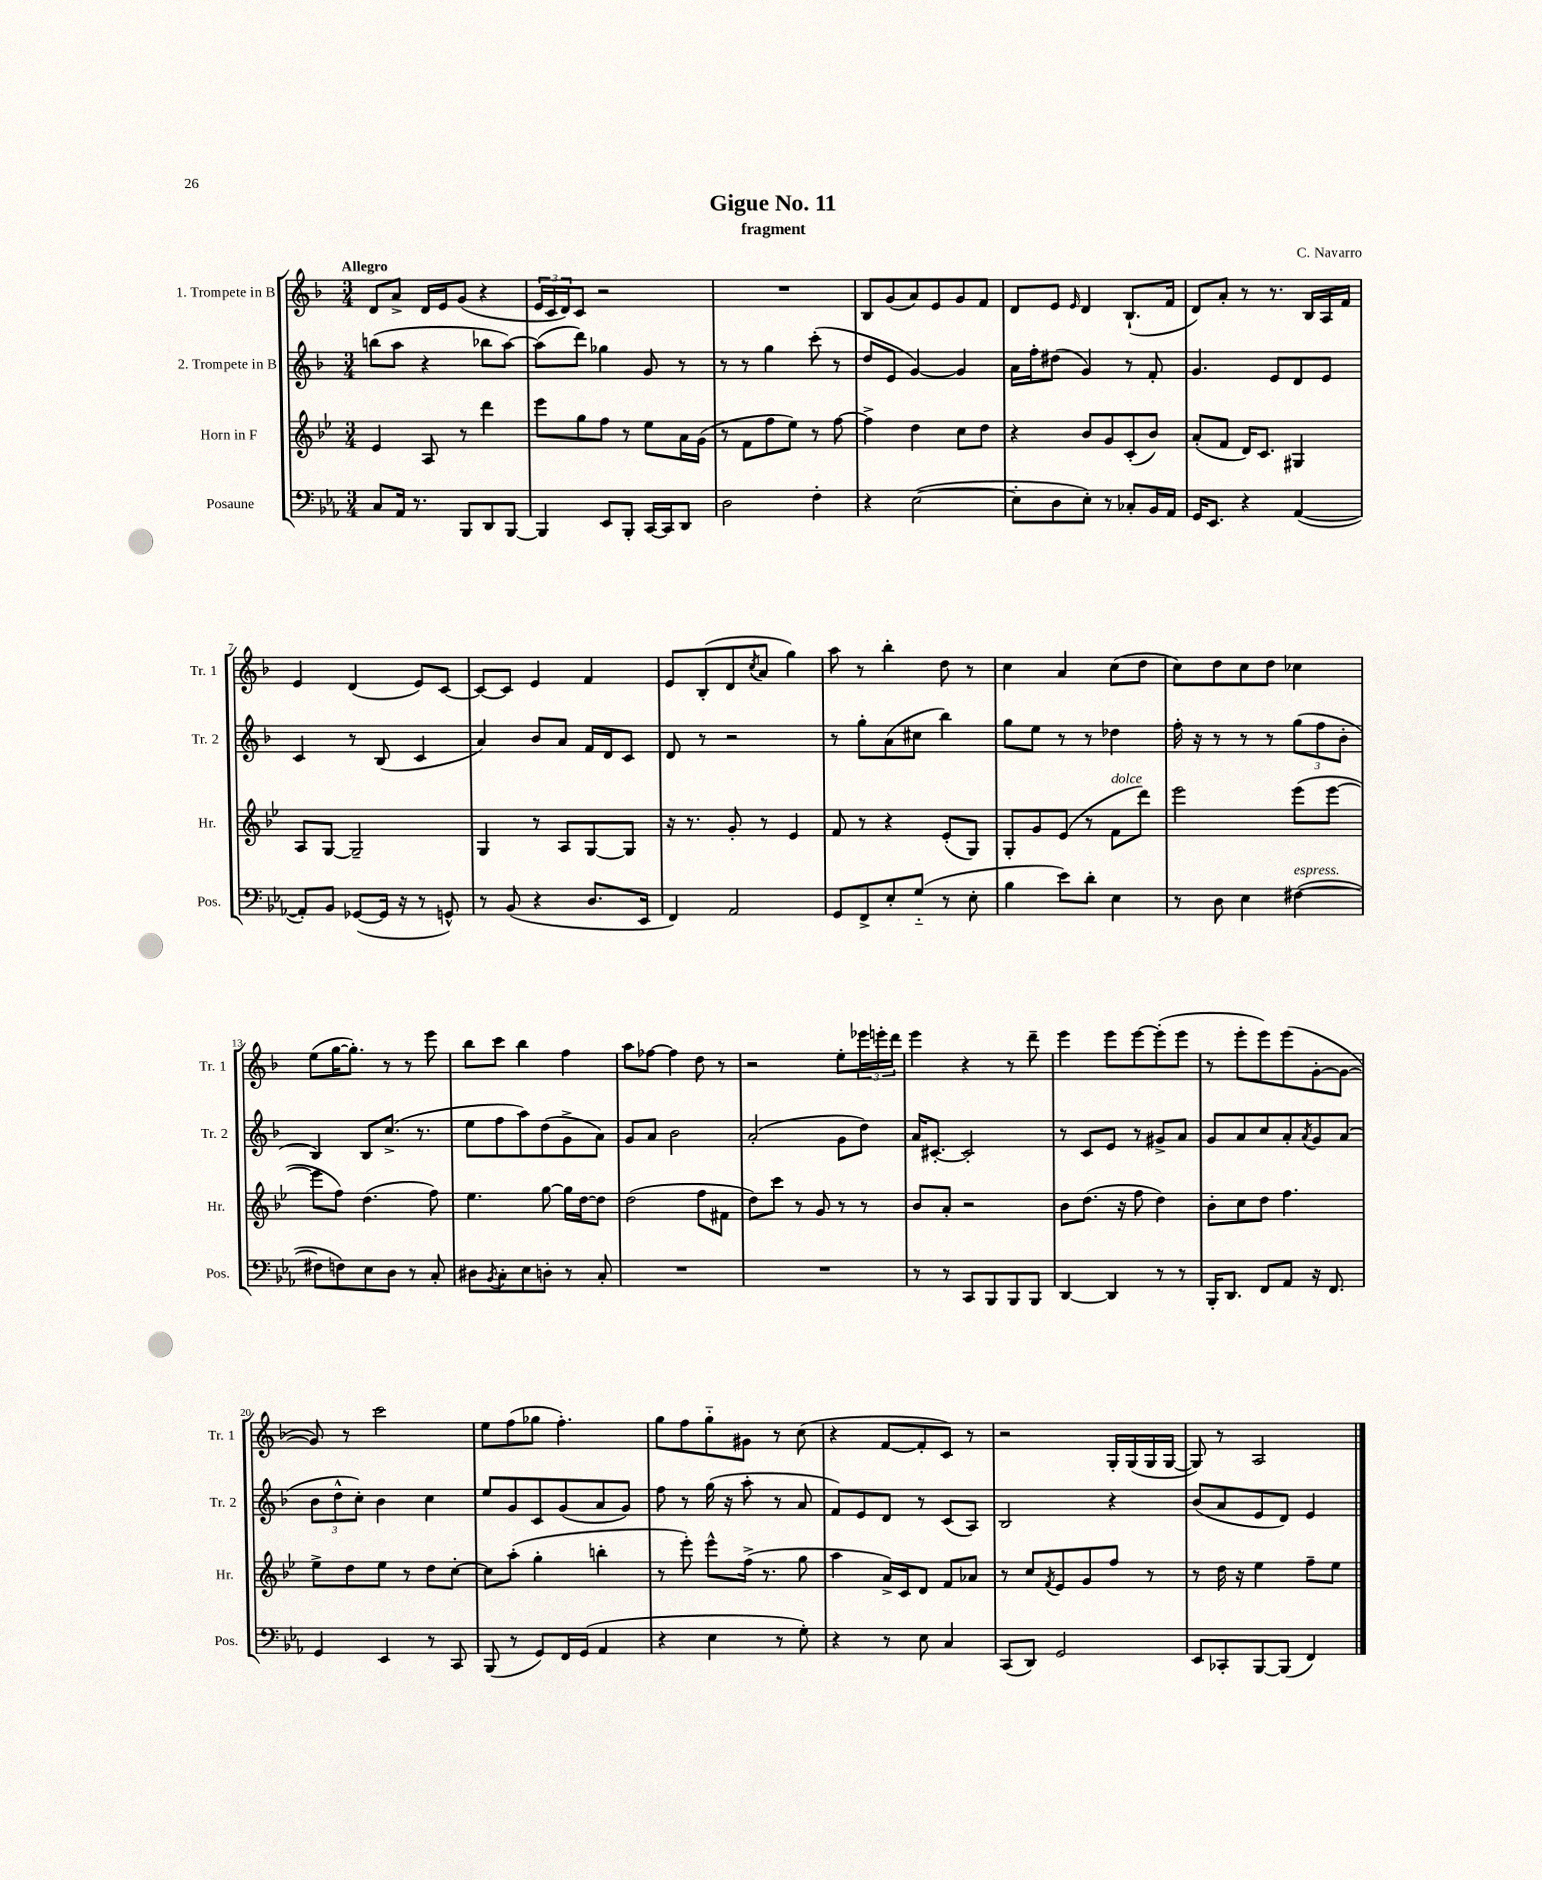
\header { title = "Gigue No. 11" composer = "C. Navarro" subtitle = "fragment" }
<<
\new StaffGroup <<
\new Staff = "s0" \with { instrumentName = "1. Trompete in B" shortInstrumentName = "Tr. 1" } {
    \clef treble \key f \major \numericTimeSignature \time 3/4 \tempo "Allegro"
    d'8 a'8-> d'16 e'16 g'8( r4 |
    \tuplet 3/2 { e'16 c'16 d'16) } c'8 r2 |
    R2. |
    bes8 g'8( a'8) e'8 g'8 f'8 |
    d'8 e'8 \grace { e'16 } d'4 bes8.-!( f'16 |
    d'8) a'8-. r8 r8. bes16 a16 f'16 |
    e'4 d'4( e'8) c'8~ |
    c'8~ c'8 e'4 f'4 |
    e'8 bes8-.( d'8 \acciaccatura { c''8 } a'8 g''4) |
    a''8 r8 bes''4-. d''8 r8 |
    c''4 a'4 c''8( d''8 |
    c''8) d''8 c''8 d''8 ces''4 |
    e''8( g''16~ g''8.-.) r8 r8 e'''8 |
    bes''8 c'''8 bes''4 f''4 |
    a''8 fes''8~ fes''4 d''8 r8 |
    r2 e''8-. \tuplet 3/2 { ees'''16 e'''16-. d'''16 } |
    e'''4 r4 r8 d'''8-- |
    e'''4 e'''8 e'''8~ e'''8-.( e'''8 |
    r8 e'''8-. e'''8) e'''8( g'8~-. g'8~ |
    g'8) r8 c'''2 |
    e''8 f''8( ges''8 f''4.-.) |
    g''8 f''8 g''8-_ gis'8 r8 c''8( |
    r4 f'8~ f'8-. c'8) r8 |
    r2 g16-. g16( g16 g16~ |
    g8) r8 a2 \bar "|." |
}
\new Staff = "s1" \with { instrumentName = "2. Trompete in B" shortInstrumentName = "Tr. 2" } {
    \clef treble \key f \major \numericTimeSignature \time 3/4
    b''8( a''8 r4 bes''8 a''8~) |
    a''8( d'''8) ges''4 g'8 r8 |
    r8 r8 g''4 c'''8-.( r8 |
    d''8 e'8 g'4~) g'4 |
    a'16 f''16-. dis''8( g'4) r8 f'8-. |
    g'4. e'8 d'8 e'8 |
    c'4 r8 bes8( c'4 |
    a'4) bes'8 a'8 f'16 d'16 c'8 |
    d'8 r8 r2 |
    r8 g''8-. a'8( cis''8 bes''4) |
    g''8 e''8 r8 r8 des''4 |
    f''16-. r16 r8 r8 r8 \tuplet 3/2 { g''8( f''8 bes'8-. } |
    bes4) bes8 c''8.->( r8. |
    e''8 f''8 a''8) d''8( g'8-> a'8) |
    g'8 a'8 bes'2 |
    a'2-.( g'8 d''8) |
    a'16 cis'8.~-. cis'2-. |
    r8 c'8 e'8 r8 gis'8-> a'8 |
    g'8 a'8 c''8 a'8-. \acciaccatura { a'8 } g'8 a'8( |
    \tuplet 3/2 { bes'8 d''8-^ c''8-.) } bes'4 c''4 |
    e''8 g'8 c'8 g'8( a'8 g'8) |
    f''8 r8 g''16( r16 a''8-. r8 a'8 |
    f'8) e'8 d'8 r8 c'8( a8) |
    bes2 r4 |
    bes'8( a'8 e'8 d'8) e'4 \bar "|." |
}
\new Staff = "s2" \with { instrumentName = "Horn in F" shortInstrumentName = "Hr." } {
    \clef treble \key bes \major \numericTimeSignature \time 3/4
    ees'4 a8 r8 d'''4 |
    ees'''8 g''8 f''8 r8 ees''8 a'16 g'16( |
    r8 f'8 f''8 ees''8) r8 f''8~ |
    f''4-> d''4 c''8 d''8 |
    r4 bes'8 g'8 c'8-.( bes'8) |
    a'8-.( f'8 d'16) c'8. gis4 |
    a8 g8~ g2-- |
    g4 r8 a8 g8~ g8 |
    r16 r8. g'8-. r8 ees'4 |
    f'8 r8 r4 ees'8-.( g8) |
    g8-. g'8 ees'8( r8 f'8^\markup { \italic "dolce" } d'''8) |
    ees'''2 ees'''8( ees'''8~ |
    ees'''8 f''8) d''4.( f''8) |
    ees''4. g''8~ g''16 d''16~ d''8 |
    d''2( f''8 fis'8 |
    d''8) c'''8 r8 g'8 r8 r8 |
    bes'8 a'8-. r2 |
    bes'8 d''8.( r16 f''8 d''4) |
    bes'8-. c''8 d''8 f''4. |
    ees''8-> d''8 ees''8 r8 d''8 c''8~-. |
    c''8 a''8-.( g''4-. b''4-. |
    r8 ees'''8-.) ees'''8-^ f''16->( r8. g''8 |
    a''4 a'16->) c'16 d'8 f'8 aes'8 |
    r8 c''8 \acciaccatura { f'8 } ees'8 g'8 f''8 r8 |
    r8 d''16 r16 ees''4 f''8-- ees''8 \bar "|." |
}
\new Staff = "s3" \with { instrumentName = "Posaune" shortInstrumentName = "Pos." } {
    \clef bass \key ees \major \numericTimeSignature \time 3/4
    c8 aes,16 r8. bes,,8 d,8 bes,,8~ |
    bes,,4 ees,8 bes,,8-. c,16~ c,16 d,8 |
    d2 f4-. |
    r4 ees2~( |
    ees8-. d8 ees8-.) r8 ces8-. bes,16 aes,16 |
    g,16 ees,8. r4 aes,4~( |
    aes,8-.) bes,8 ges,8~( ges,16 r16 r8 g,8-^) |
    r8 bes,8( r4 d8. ees,16 |
    f,4) aes,2 |
    g,8 f,8-> ees8-. g8-_( r8 ees8-. |
    bes4 ees'8) d'8-. ees4 |
    r8 d8 ees4 fis4~^\markup { \italic "espress." }( |
    fis8 f8) ees8 d8 r8 c8-. |
    dis8 \acciaccatura { bes,8 } c8-. ees8 d8-. r8 c8-. |
    R2. |
    R2. |
    r8 r8 c,8 bes,,8 bes,,8 bes,,8 |
    d,4~ d,4 r8 r8 |
    bes,,16-. d,8. f,8 aes,8 r16 f,8. |
    g,4 ees,4 r8 c,8 |
    bes,,8( r8 g,8) f,16 g,16( aes,4 |
    r4 ees4 r8 g8-.) |
    r4 r8 ees8 c4 |
    c,8( d,8) g,2 |
    ees,8 ces,8-. bes,,8~ bes,,8( f,4) \bar "|." |
}
>>
>>
